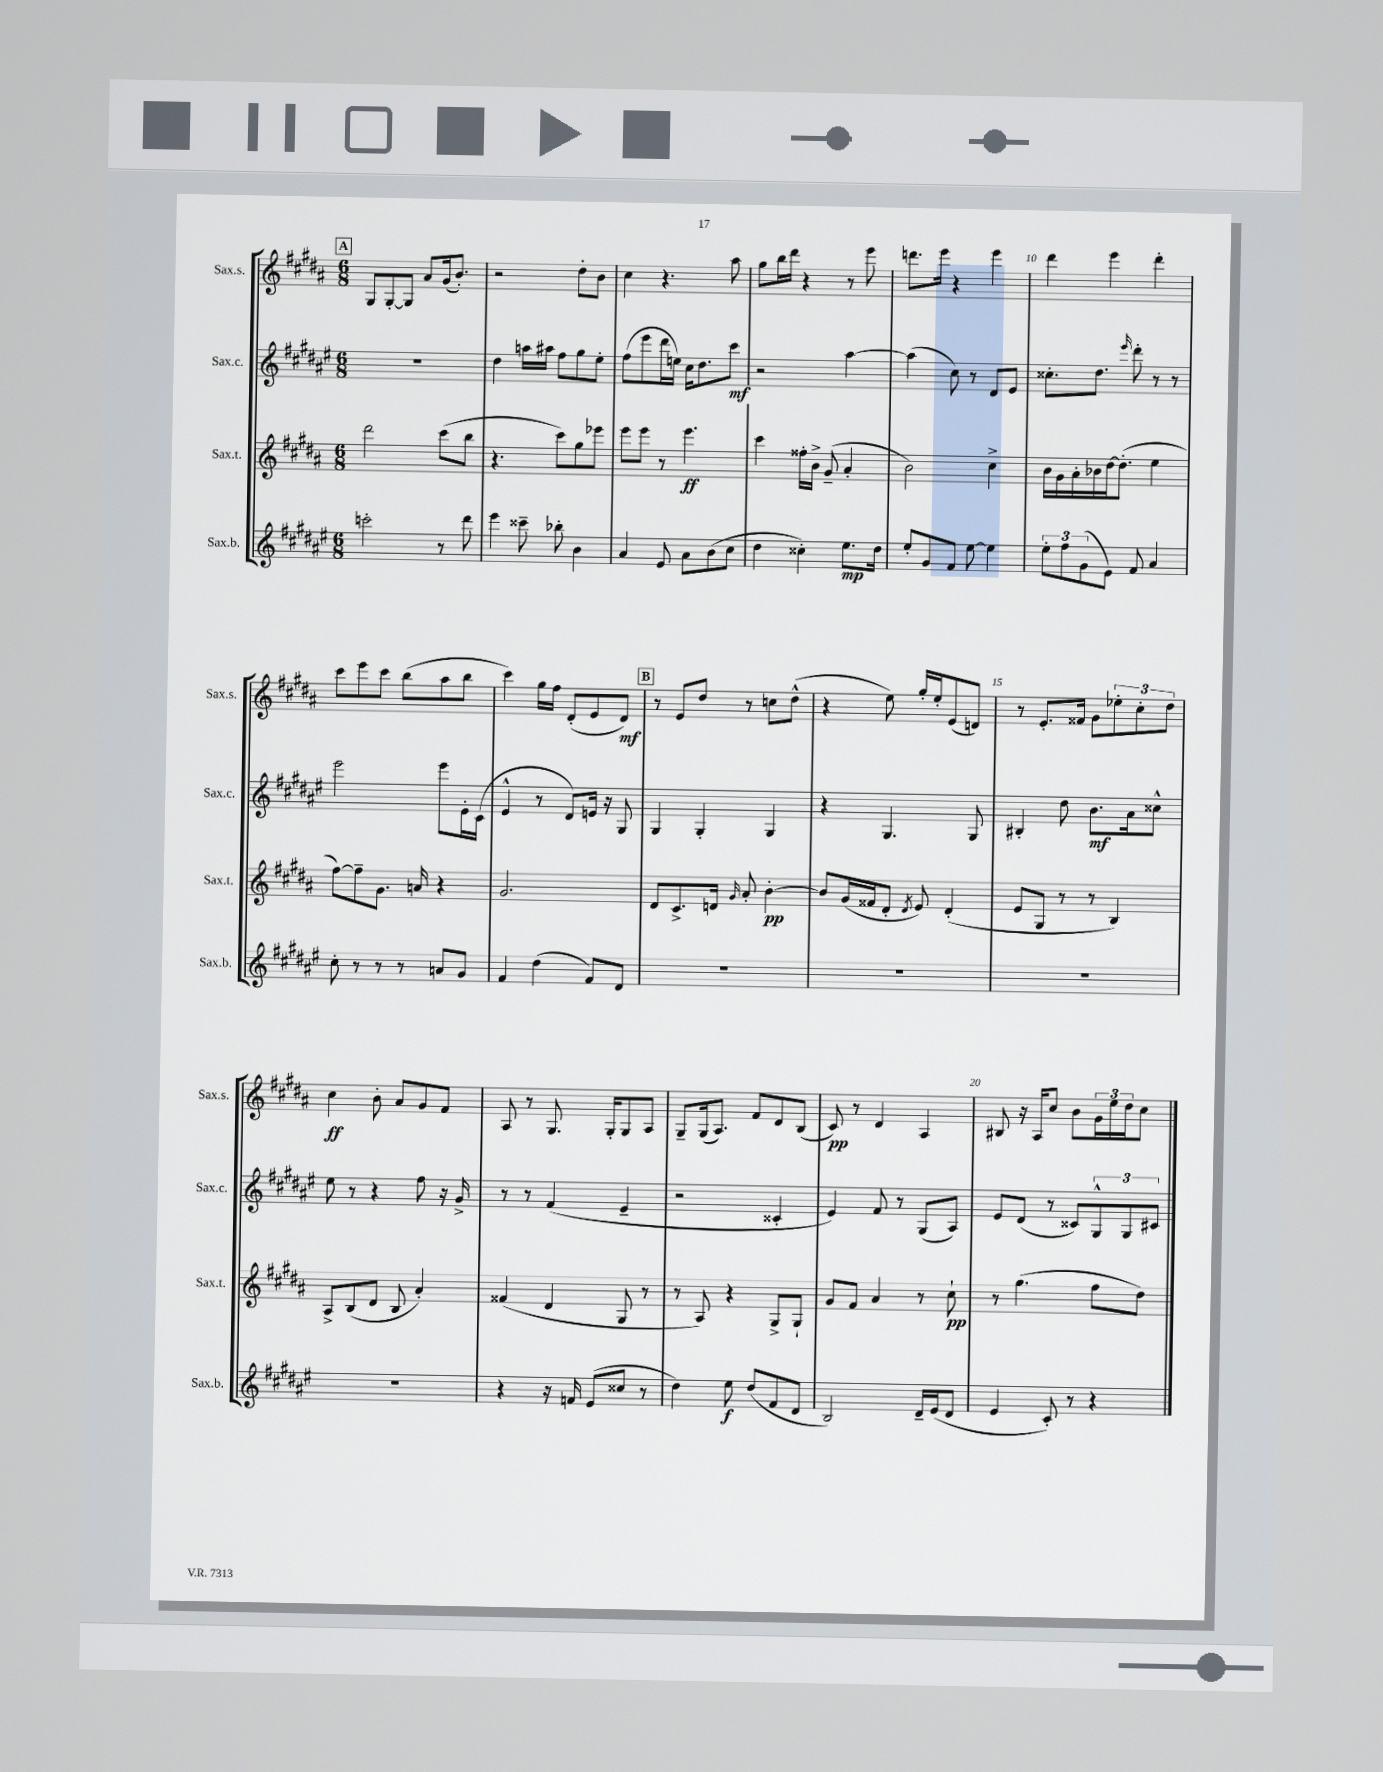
<<
\new StaffGroup <<
\new Staff = "s0" \with { instrumentName = "Sax.s." shortInstrumentName = "Sax.s." } {
    \clef treble \key b \major \numericTimeSignature \time 6/8
    \mark \markup { \box "A" } gis8 gis8~-. gis8 ais'8 gis'16( b'8.-.) |
    r2 dis''8-. b'8 |
    cis''4 r4. ais''8 |
    gis''8 b''16 dis'''16 r4 r8 e'''8 |
    d'''8. e'''16 r4 e'''4 |
    dis'''4 e'''4 dis'''4-. |
    cis'''8 e'''8 cis'''8 b''8( ais''8 b''8 |
    cis'''4) gis''16 fis''16 dis'8-.( e'8 dis'8\mf) |
    \mark \markup { \box "B" } r8 e'8 dis''8 r8 c''8 dis''8-^( |
    r4 e''8) gis''16-. e''16-. e'8( d'8) |
    r8 e'8.-. fisis'16 gis'8 \tuplet 3/2 { ees''8-. cis''8-. dis''8 } |
    cis''4\ff b'8-. ais'8 gis'8 fis'8 |
    ais8 r8 gis8. gis16-. gis8 ais8 |
    gis8-- gis16( ais8.) fis'8 dis'8 b8( |
    cis'8\pp) r8 dis'4 ais4 |
    bis8 r16 ais16 cis''8 b'8 \tuplet 3/2 { gis'16 e''16 dis''16 } cis''8 \bar "|." |
}
\new Staff = "s1" \with { instrumentName = "Sax.c." shortInstrumentName = "Sax.c." } {
    \clef treble \key fis \major \numericTimeSignature \time 6/8
    \mark \markup { \box "A" } R2. |
    dis''4 a''16 ais''16 fis''8 gis''8 eis''8-. |
    fis''8( eis'''8 dis'''16 e''16) cis''16 dis''8. cis'''8\mf |
    r2 ais''4~ |
    ais''4( cis''8) r8 dis'8 eis'8 |
    cisis''8.-. dis''8. \grace { eis'''16 } dis'''8-. r8 r8 |
    eis'''2 eis'''8 eis'16-. cis'16( |
    eis'4-^ r8 dis'8) e'16 r16 gis8 |
    \mark \markup { \box "B" } gis4 gis4-. gis4 |
    r4 gis4. gis8 |
    bis4-. dis''8 b'8.\mf ais'16 cisis''8-^ |
    eis''8 r8 r4 fis''8 r16 gis'16-> |
    r8 r8 fis'4( eis'4-- |
    r2 cisis'4-. |
    eis'4) fis'8 r8 gis8( ais8) |
    eis'8 dis'8( r8 cisis'8) \tuplet 3/2 { gis8-^ gis8 cis'8 } \bar "|." |
}
\new Staff = "s2" \with { instrumentName = "Sax.t." shortInstrumentName = "Sax.t." } {
    \clef treble \key b \major \numericTimeSignature \time 6/8
    \mark \markup { \box "A" } dis'''2 cis'''8( b''8 |
    r4. cis'''8) gis''8 ees'''8 |
    e'''8 e'''8 r8 e'''4.\ff |
    cis'''4 fisis''16-. b'16-> gis'8--( ais'4-. |
    b'2) cis''4-> |
    b'16 gis'16 ais'16-. bes'16 dis''16~ dis''8.-.( e''4 |
    fis''8~) fis''8-- gis'8. a'16 r4 |
    gis'2. |
    \mark \markup { \box "B" } dis'8 cis'8.-> d'16 \grace { gis'16 } ais'8-. b'4~-.\pp |
    b'8 gis'16( fisis'16 dis'8-. \acciaccatura { dis'8 } e'8) dis'4-.( |
    e'8 gis8 r8 r8 b4) |
    ais8-> b8( dis'8 b8 ais'4-.) |
    fisis'4( dis'4 gis8 r8 |
    r8 ais8) r4 gis8-> gis8-! |
    gis'8 fis'8 ais'4 r8 cis''8-!\pp |
    r8 gis''4.( fis''8 dis''8) \bar "|." |
}
\new Staff = "s3" \with { instrumentName = "Sax.b." shortInstrumentName = "Sax.b." } {
    \clef treble \key fis \major \numericTimeSignature \time 6/8
    \mark \markup { \box "A" } c'''2-. r8 dis'''8 |
    eis'''4 cisis'''8-- bes''8-. b'4 |
    ais'4 eis'8 ais'8 b'8( cis''8 |
    dis''4 cisis''4-.) eis''8.\mp dis''16 |
    eis''8-. gis'8 fis'8 eis''8~ eis''4 |
    \tuplet 3/2 { eis''8-. fis''8 gis'8( } eis'8) fis'8 ais'4 |
    cis''8-. r8 r8 r8 a'8 gis'8 |
    fis'4 dis''4( fis'8) dis'8 |
    \mark \markup { \box "B" } R2. |
    R2. |
    R2. |
    R2. |
    r4 r16 f'16 eis'8( cisis''8 r8 |
    dis''4) eis''8\f dis''8( fis'8 dis'8 |
    b2) dis'16-- eis'16( dis'8 |
    eis'4 cis'8-.) r8 r4 \bar "|." |
}
>>
>>
\layout { \context { \Score currentBarNumber = #5 \override BarNumber.break-visibility = ##(#f #t #t) barNumberVisibility = #(every-nth-bar-number-visible 5) } }
